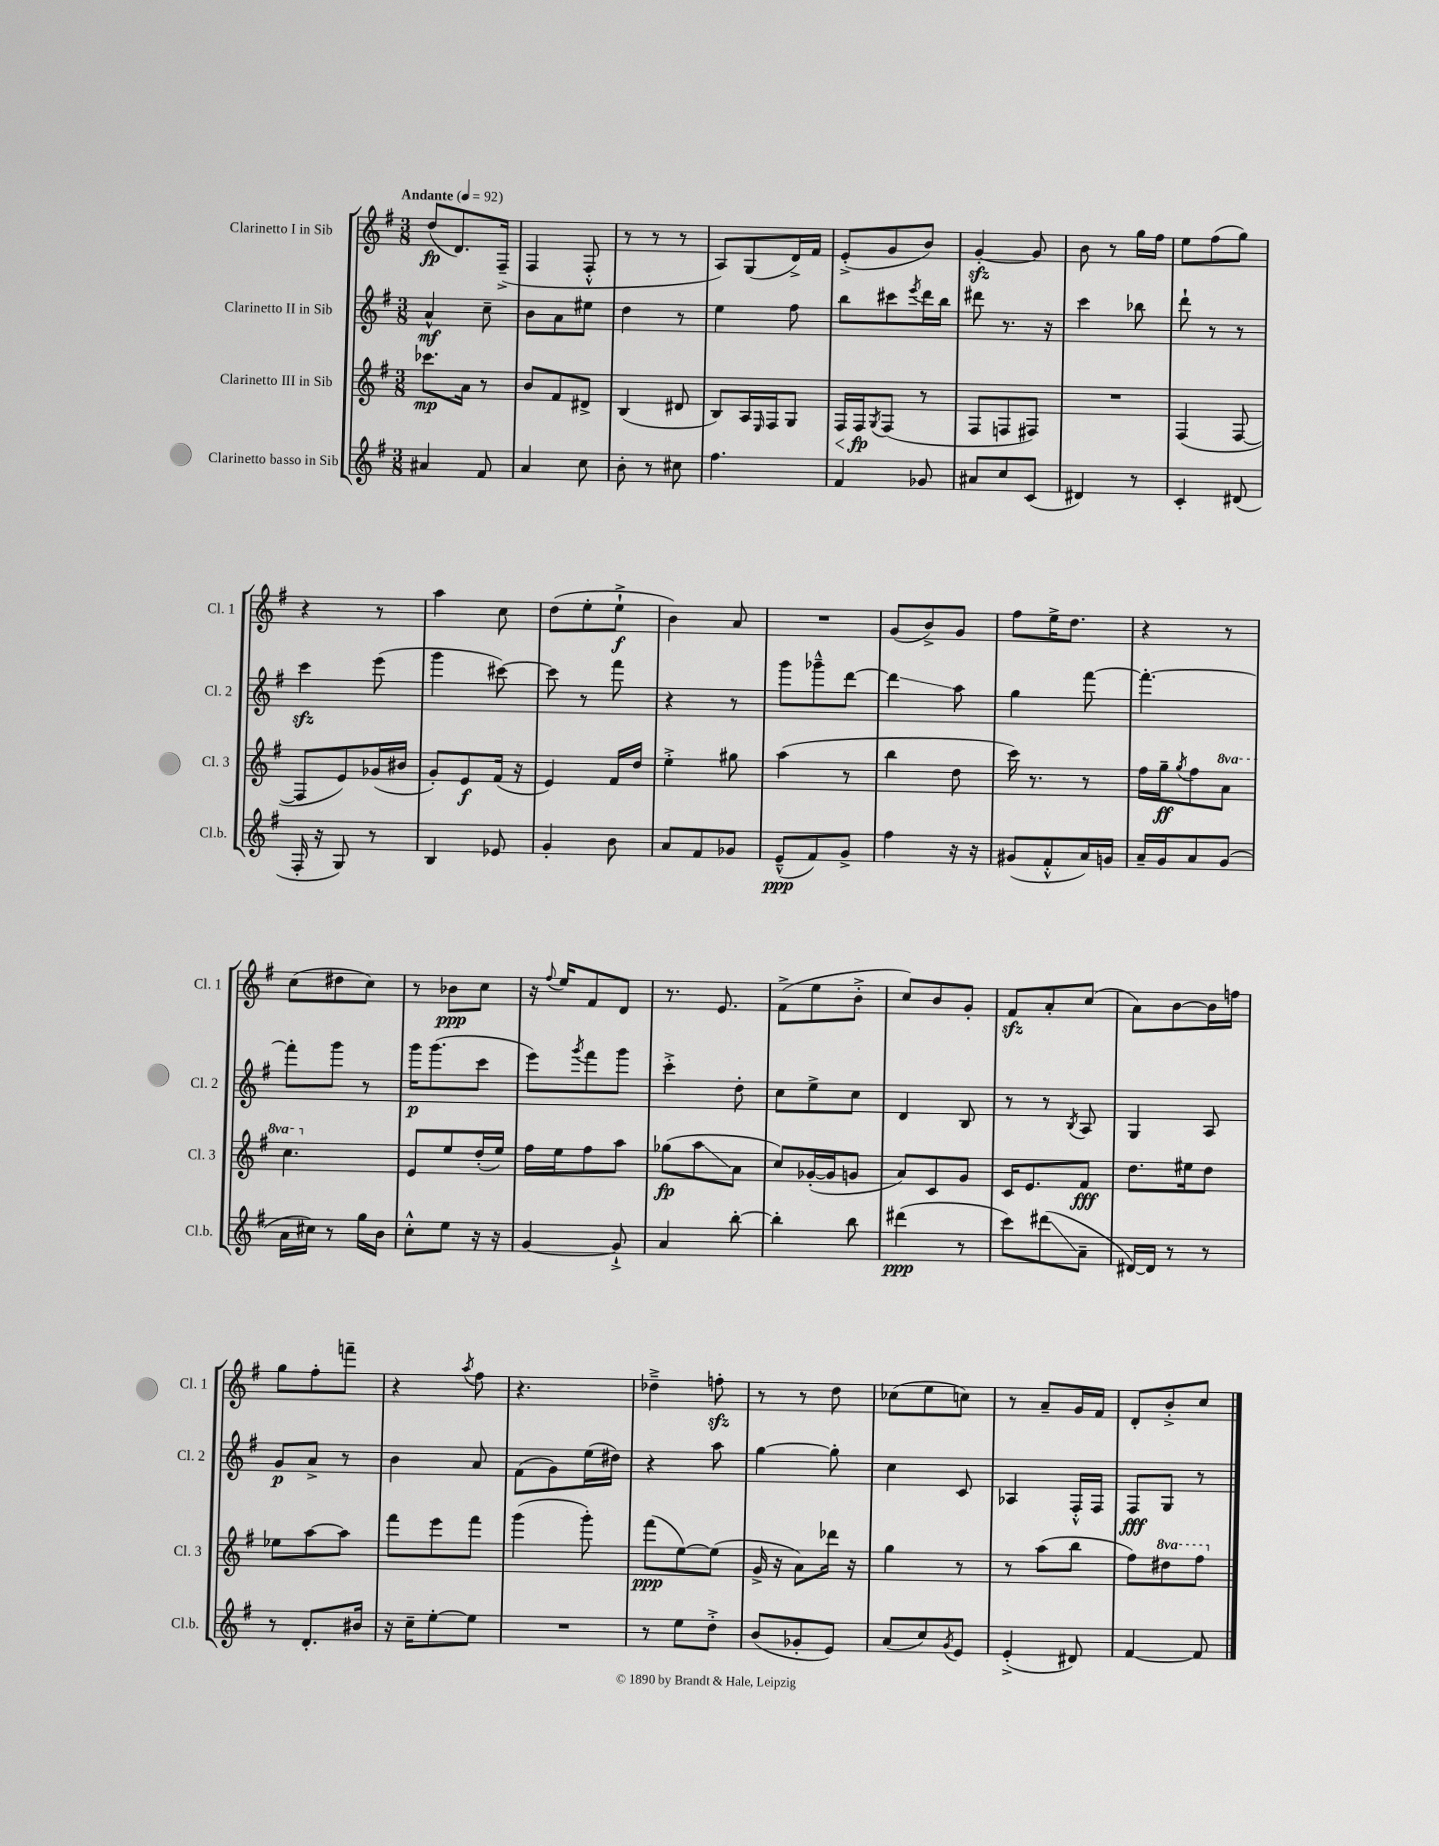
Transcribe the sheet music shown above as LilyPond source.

<<
\new StaffGroup <<
\new Staff = "s0" \with { instrumentName = "Clarinetto I in Sib" shortInstrumentName = "Cl. 1" } {
    \clef treble \key g \major \numericTimeSignature \time 3/8 \tempo "Andante" 4 = 92
    d''8\fp( d'8.) fis16--->( |
    fis4 fis8-.-^ |
    r8 r8 r8 |
    a8) g8( d'16->) fis'16 |
    e'8-.->( g'8 b'8) |
    g'4~-.\sfz g'8 |
    b'8 r8 g''16 fis''16 |
    e''8 fis''8( g''8) |
    r4 r8 |
    a''4 c''8 |
    d''8( e''8-. e''8-!->\f |
    b'4) a'8 |
    R4. |
    g'8( b'8->) g'8 |
    fis''8 e''16-> d''8. |
    r4 r8 |
    c''8( dis''8 c''8) |
    r8 bes'8\ppp c''8 |
    r16 \appoggiatura { fis''8 } e''16 fis'8 d'8 |
    r8. e'8. |
    fis'8->( e''8 b'8-.-> |
    c''8) b'8 g'8-. |
    fis'8\sfz a'8-. c''8( |
    a'8) b'8~ b'16 f''16 |
    g''8 fis''8-. f'''8-- |
    r4 \acciaccatura { a''8 } fis''8 |
    r4. |
    des''4---> f''8-.\sfz |
    r8 r8 d''8 |
    ces''8( e''8 c''8) |
    r8 a'8-- g'16 fis'16 |
    d'8-. b'8-.-> c''8 \bar "|." |
}
\new Staff = "s1" \with { instrumentName = "Clarinetto II in Sib" shortInstrumentName = "Cl. 2" } {
    \clef treble \key g \major \numericTimeSignature \time 3/8
    a'4-^\mf c''8-- |
    b'8 a'8 eis''8 |
    d''4 r8 |
    e''4 fis''8 |
    b''8 cis'''8 \acciaccatura { e'''8 } d'''16 b''16 |
    dis'''8 r8. r16 |
    c'''4 bes''8 |
    d'''8-! r8 r8 |
    c'''4\sfz e'''8( |
    g'''4 cis'''8~) |
    cis'''8 r8 fis'''8 |
    r4 r8 |
    g'''8 ges'''8---^ d'''8~ |
    d'''4\glissando a''8 |
    g''4 fis'''8~ |
    fis'''4.~-. |
    fis'''8-. g'''8 r8 |
    g'''16\p g'''8.( c'''8 |
    e'''8) \acciaccatura { g'''8 } fis'''8 g'''8 |
    c'''4-.-> d''8-. |
    c''8 e''8-> c''8 |
    d'4 b8 |
    r8 r8 \acciaccatura { b8 } a8 |
    g4 a8 |
    g'8\p a'8-> r8 |
    b'4 a'8 |
    fis'8( g'8) e''16( dis''16) |
    r4 a''8 |
    g''4~ g''8-. |
    c''4 c'8 |
    aes4 fis16-.-^ fis16 |
    fis8\fff g8 r8 \bar "|." |
}
\new Staff = "s2" \with { instrumentName = "Clarinetto III in Sib" shortInstrumentName = "Cl. 3" } {
    \clef treble \key g \major \numericTimeSignature \time 3/8 \set Staff.ottavationMarkups = #ottavation-simple-ordinals
    ces'''8.\mp a'16 r8 |
    b'8 fis'8 dis'8-> |
    b4( dis'8 |
    b8) a16 \grace { e16 } fis16 g8 |
    fis16\< fis16\fp\! \acciaccatura { g8 } fis8( r8 |
    fis8 f8 fis8) |
    R4. |
    fis4( fis8~ |
    fis8 e'8) ges'16( bis'16 |
    g'8-.) e'8\f fis'16( r16 |
    e'4) fis'16 d''16 |
    e''4-.-> gis''8 |
    a''4( r8 |
    b''4 d''8 |
    c'''16) r8. r8 |
    fis''16 g''16--\ff \acciaccatura { g''8 } fis''8 \ottava #1 a''8 |
    c'''4. \ottava #0 |
    e'8 e''8 d''16-.( e''16) |
    fis''16 e''16 fis''8 a''8 |
    ges''8\fp( a''8\glissando a'8 |
    c''8) ges'16~-.( ges'16 g'8 |
    a'8) c'8 g'8 |
    c'16 e'8. fis'8\fff |
    d''8. eis''16 d''8 |
    ees''8 a''8~ a''8 |
    fis'''8 e'''8 fis'''8 |
    g'''4( g'''8-.) |
    fis'''8\ppp( e''8~) e''8( |
    g'16-> r16 a'8) des'''16 r16 |
    g''4 r8 |
    r8 a''8( b''8 |
    fis''8) \ottava #1 dis'''8 fis'''8 \ottava #0 \bar "|." |
}
\new Staff = "s3" \with { instrumentName = "Clarinetto basso in Sib" shortInstrumentName = "Cl.b." } {
    \clef treble \key g \major \numericTimeSignature \time 3/8
    ais'4 fis'8 |
    a'4 c''8 |
    b'8-. r8 cis''8 |
    fis''4. |
    fis'4 ges'8 |
    ais'8 c''8 c'8( |
    dis'4) r8 |
    c'4-. dis'8( |
    fis16-. r16 g8) r8 |
    b4 ees'8 |
    g'4-. b'8 |
    a'8 fis'8 ges'8 |
    e'8---^\ppp( fis'8) g'8-> |
    fis''4 r16 r16 |
    gis'8( fis'8-.-^ a'16) g'16 |
    a'16-- g'16 a'8 g'8( |
    a'16 cis''16) r8 g''16 b'16 |
    c''8-.-^ e''8 r16 r16 |
    g'4~ g'8-!-> |
    a'4 b''8~-. |
    b''4-. b''8 |
    dis'''4\ppp( r8 |
    c'''8) dis'''8\glissando( a'8-- |
    dis'16~) dis'16 r8 r8 |
    r8 d'8.-. bis'16 |
    r16 c''16-- e''8~-. e''8 |
    R4. |
    r8 e''8 d''8-.-> |
    b'8( ges'8-. e'8) |
    a'8( c''8) \acciaccatura { g'8 } e'8 |
    e'4-.->( dis'8) |
    fis'4~ fis'8 \bar "|." |
}
>>
>>
\layout { \context { \Score \remove "Bar_number_engraver" } }
